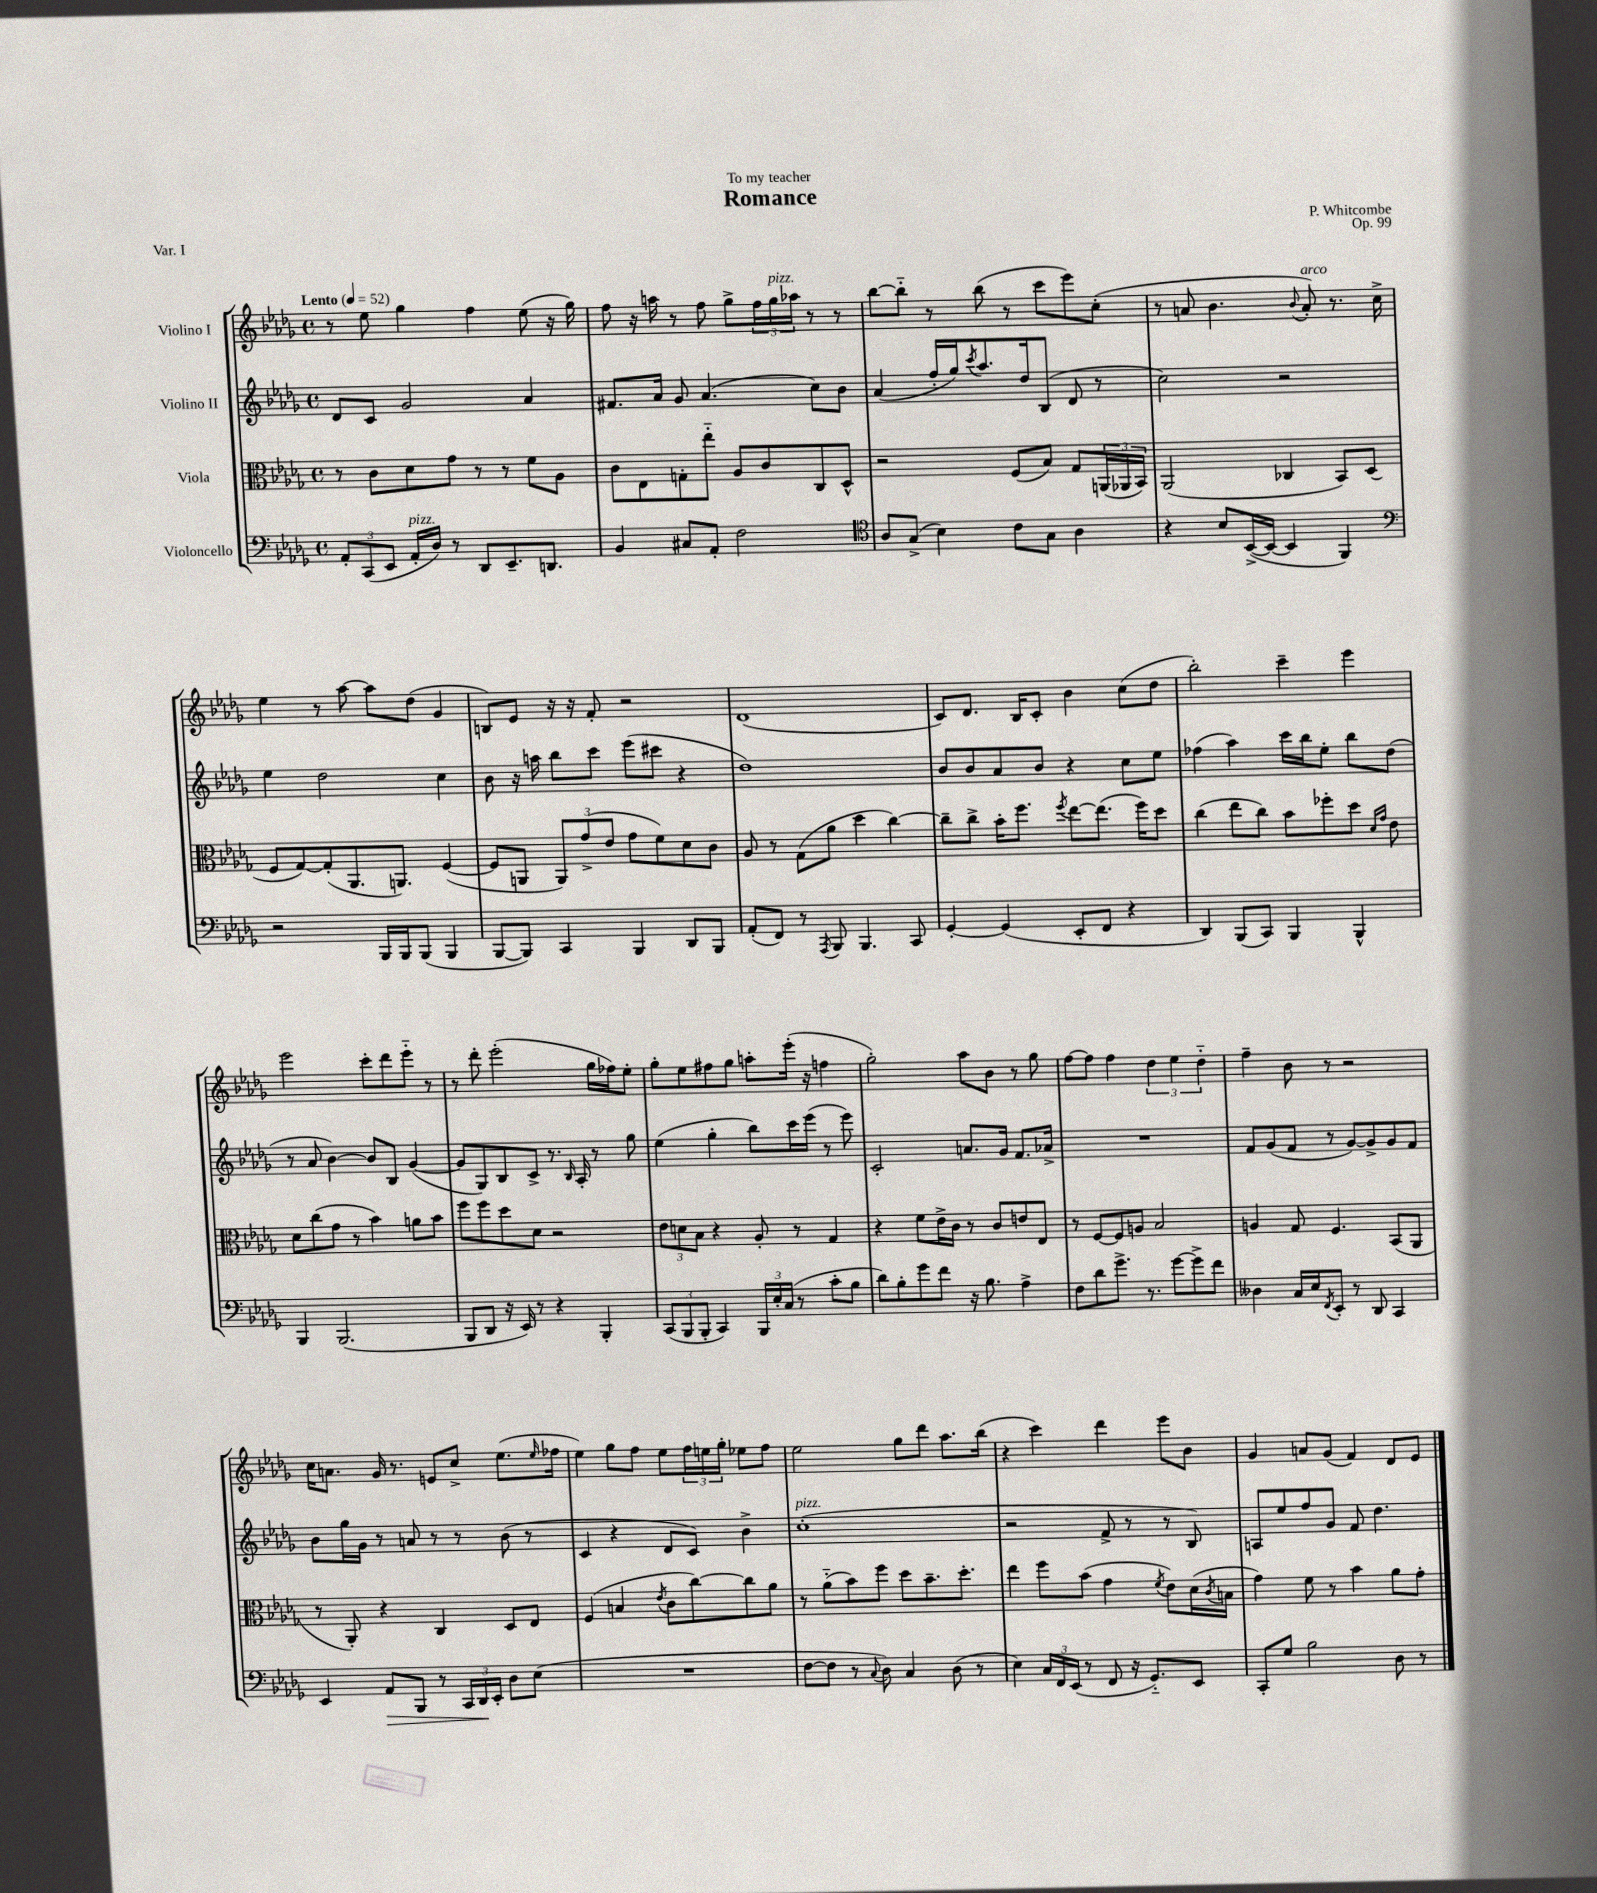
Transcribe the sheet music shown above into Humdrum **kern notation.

**kern	**dynam	**kern	**kern	**kern
*part4	*part4	*part3	*part2	*part1
*staff4	*staff4	*staff3	*staff2	*staff1
*I"Violoncello	*	*I"Viola	*I"Violino II	*I"Violino I
*clefF4	*	*clefC3	*clefG2	*clefG2
*k[b-e-a-d-g-]	*	*k[b-e-a-d-g-]	*k[b-e-a-d-g-]	*k[b-e-a-d-g-]
*M4/4	*	*M4/4	*M4/4	*M4/4
*met(c)	*	*met(c)	*met(c)	*met(c)
*MM52	*	*MM52	*MM52	*MM52
=1	=1	=1	=1	=1
!	!	!	!	!LO:TX:a:B:t=Lento
12AA-'/L	.	8r	8d-/L	8r
(12CC/	.	.	.	.
.	.	8c\L	8c/J	8ee-\
12EE-/J	.	.	.	.
!LO:TX:a:i:t=pizz.	!	!	!	!
16AA-'/LL	.	8d-\	2g-/	4gg-\
16D-/JJ)	.	.	.	.
8r	.	8g-\J	.	.
8DD-/L	.	8r	.	4ff\
8.EE-~/	.	8r	.	.
.	.	8f\L	4a-/	(8ee-\
8.DDn/J	.	.	.	.
.	.	8A-\J	.	16r
.	.	.	.	16gg-\)
=2	=2	=2	=2	=2
4BB-/	.	8c\L	8.f#X/L	8ff\
.	.	8E-\	.	16r
.	.	.	16a-/Jk	16aan\
8C#X/L	.	8Gn'\	8g-/	8r
8AA-'/J	.	8ee-\J	(4.a-/	8ff\
2F\	.	8A-/L	.	8gg-^\L
.	.	8c/	.	24ff\L
!	!	!	!	!LO:TX:a:i:t=pizz.
.	.	.	.	24gg-\
.	.	.	.	24aa-X\JJ
.	.	8C/	8cc\L)	8r
.	.	8D-^^/J	8b-\J	8r
=3	=3	=3	=3	=3
*clefC4	*	*	*	*
8A-/L	.	2r	(4a-/	[8bb-\L
(8G-^/J	.	.	.	8bb-\J]
4B-\)	.	.	16ff'/LL	8r
.	.	.	16gg-/J)	.
.	.	.	8qccc/	.
.	.	.	8.aa-/	(8bb-\
8c\L	.	(8F/L	.	8r
.	.	.	16dd-/k	.
8G-\J	.	8B-/J)	(8B-/J	8ccc\L
4A-\	.	8G-/L	8d-/	8eee-\)
.	.	(24AAn/L	8r	(8cc'\J
.	.	24AA-X/	.	.
.	.	24BB-/JJ)	.	.
=4	=4	=4	=4	=4
4r	.	(2AA-/	2cc\)	8r
.	.	.	.	8an/
8B-/L	.	.	.	4.b-\
([16BB-^/L	.	.	.	.
16BB-/JJ_	.	.	.	.
4BB-/]	.	4C-X/	2r	.
.	.	.	.	8qqb-/
!	!	!	!	!LO:TX:a:i:t=arco
.	.	.	.	8a'/)
4FF/)	.	8BB-/L)	.	8.r
.	.	(8D-/J	.	.
.	.	.	.	16cc^\
!!LO:LB:g=z
=5	=5	=5	=5	=5
*clefF4	*	*	*	*
2r	.	8F/L	4ee-\	4ee-\
.	.	[8G-/)	.	.
.	.	(8G-'/]	2dd-\	8r
.	.	8.AA-/	.	[8aa-\
16BBB-/LL	.	.	.	8aa-\L]
16BBB-/J	.	8.AAn/J)	.	.
(8BBB-/J	.	.	.	(8dd-\J
4BBB-/	.	([4F/	4cc\	4g-/
=6	=6	=6	=6	=6
[8BBB-/L	.	8F/L]	8b-\	8Bn/L)
8BBB-/J])	.	8AAn/J	16r	8e-/J
.	.	.	16aan\	.
4CC/	.	12AA/L)	8bb-\L	16r
.	.	.	.	16r
.	.	(12g-^/	.	.
.	.	.	8ccc\J	8f'/
.	.	12e-/J	.	.
4BBB-/	.	8g-\L	(8eee-\L	2r
.	.	8f\)	8ccc#X\J	.
8DD-/L	.	8d-\	4r	.
8BBB-/J	.	8c\J	.	.
=7	=7	=7	=7	=7
(8AA-'/L	.	8A-/	1dd-)	(1d-
8FF/J)	.	8r	.	.
8r	.	(8G-\L	.	.
8qAAA-/	.	.	.	.
8BBB-/	.	8a-\J	.	.
4.BBB-/	.	4dd-\	.	.
.	.	[4cc\)	.	.
8CC/	.	.	.	.
=8	=8	=8	=8	=8
[4GG-'/	.	8cc~\L]	8b-/L	8c/L)
.	.	8cc^\J	8b-/	8.d-/J
(4GG-/]	.	16b-'\KL	8a-/	.
.	.	8.ff\J	.	16B-/KL
.	.	.	8b-/J	8c'/J
.	.	8qff/	.	.
8EE-'/L	.	[8ee-\L	4r	4b-\
8FF/J	.	(8.ee-\J]	.	.
4r	.	.	8cc\L	(8cc\L
.	.	16ff\KL)	.	.
.	.	8dd-\J	8ee-\J	8dd-\J
=9	=9	=9	=9	=9
4DD-/)	.	(4cc\	(4ff-X\	2bb-'\)
(8BBB-/L	.	8ee-\L	4aa-\)	.
8CC/J)	.	8cc\J)	.	.
4BBB-/	.	8b-\L	16ccc\LL	4ccc~\
.	.	.	16bb-\J	.
.	.	8ff-X'\	8ee-'\J	.
4BBB-^^/	.	8dd-\J	8bb-\L	4eee-\
.	.	16qqd-/LL	.	.
.	.	16qqg-/JJ	.	.
.	.	8e-\	(8dd-\J	.
!!LO:LB:g=z
=10	=10	=10	=10	=10
4BBB-/	.	8d-\L	8r	2eee-\
.	.	(8cc\	8a-/	.
(2.BBB-/	.	8g-\J	[4b-\)	.
.	.	8r	.	.
.	.	4b-\)	8b-/L]	8ccc'\L
.	.	.	8B-/J	8ddd-\
.	.	8an\L	([4g-/	8eee-\J
.	.	8b-\J	.	8r
=11	=11	=11	=11	=11
8BBB-/L	.	8ff\L	8g-/L]	8r
8DD-/J	.	8ff\	8G-/)	8ddd-'\
16r	.	8dd-\	8B-/	(2eee-'\
16EE-/)	.	.	.	.
8r	.	8d-\J	8c^/J	.
4r	.	2r	8.r	.
.	.	.	16qqB-/	.
.	.	.	16A-'/	.
4BBB-'/	.	.	8r	16gg-\LL
.	.	.	.	16ff-X\J)
.	.	.	8gg-\	8ee-'\J
=12	=12	=12	=12	=12
(12CC/L	.	12e-\L	(4ee-\	8gg-'\L
12BBB-/	.	12dn\	.	.
.	.	.	.	8ee-\
12BBB-'/J	.	12B-\J	.	.
4CC/)	.	4r	4gg-'\	8ff#X\
.	.	.	.	8gg-\J
24BBB-/LL	.	8A-'/	8bb-\L)	8aan'\L
24E-'/	.	.	.	.
(24C/JJ	.	.	.	.
8r	.	8r	16ccc\L	(16eee-'\Jk
.	.	.	(16eee-\JJ	16r
8c'\L	.	4G-/	8r	4ffn\
8B-\J	.	.	8eee-\)	.
=13	=13	=13	=13	=13
8d-\L)	.	4r	2c'/	2gg-'\)
8B-'\	.	.	.	.
8g-\	.	8f\L	.	.
8f\J	.	16e-^\L	.	.
.	.	16c\JJ	.	.
16r	.	8r	8.an/L	8aa-\L
8.B-\	.	.	.	.
.	.	8c/L	.	8b-\J
.	.	.	16g-/Jk	.
4A-^\	.	8en/	8.f/L	8r
.	.	8E-/J	.	8gg-\
.	.	.	16a-X^/Jk	.
=14	=14	=14	=14	=14
8F\L	.	8r	1r	[8ff\L
8d-\	.	[8F/L	.	8ff\J]
8.g-^\J	.	8F/]	.	4ff\
.	.	8An/J	.	.
8.r	.	.	.	.
.	.	2B-/	.	6dd-\
[8g-\L	.	.	.	.
.	.	.	.	6ee-\
8g-^\]	.	.	.	.
.	.	.	.	6dd-\
8f\J	.	.	.	.
=15	=15	=15	=15	=15
4D--X\	.	4An/	8f/L	4ff~\
.	.	.	(8g-/	.
16C/LL	.	8G-/	8f/J	8b-\
16E-/J	.	.	.	.
8qFF/	.	.	.	.
8EE-'/J	.	4.F/	8r	8r
8r	.	.	[8g-/L)	2r
8DD-/	.	.	8g-^/]	.
4CC/	.	(8BB-/L	8g-/	.
.	.	8AA-/J	8f/J	.
!!LO:LB:g=z
=16	=16	=16	=16	=16
4EE-/	.	8r	8b-\L	16cc\KL
.	.	.	.	8.an\J
.	.	8AA-'/)	16gg-\L	.
.	.	.	16g-\JJ	.
!	!LO:HP:b	!	!	!
8AA-/L	>	4r	8r	16g-/
.	.	.	.	8.r
8BBB-/J	.	.	8an/	.
8r	.	4C/	8r	8en/L
24CC/LL	.	.	8r	8cc^/J
24DD-/	.	.	.	.
24EE-'/JJ	]	.	.	.
8D-\L	.	8D-/L	(8b-\	(8.ee-\L
(8E-\J	.	8E-/J	8r	.
.	.	.	.	16qqee-/
.	.	.	.	16ff-X\Jk
=17	=17	=17	=17	=17
1r	.	(4F/	4c/	4ee-\)
.	.	4Bn/	4r	8gg-\L
.	.	.	.	8ff\J
.	.	8qe-/	.	.
.	.	8c\L	8d-/L	8ee-\L
.	.	[8cc\)	8c/J)	24ff\L
.	.	.	.	24een\
.	.	.	.	24gg-'\JJ
.	.	8cc\]	4b-^\	8ee-X\L
.	.	8a-\J	.	8ff\J
=18	=18	=18	=18	=18
!	!	!	!LO:TX:a:i:t=pizz.	!
[8F\L	.	8r	(1cc'	2ee-\
8F\J]	.	(8a-\L	.	.
8r	.	8b-\)	.	.
8qqC/	.	.	.	.
8D-\)	.	8ff\J	.	.
4C/	.	8dd-\L	.	8gg-\L
.	.	8.b-~\	.	8ddd-\J
(8D-\	.	.	.	8.aa-\L
.	.	8.dd-'\J	.	.
8r	.	.	.	.
.	.	.	.	(16bb-\Jk
=19	=19	=19	=19	=19
4E-\)	.	4ee-\	2r	4r
24C/LL	.	8ff\L	.	4ccc\)
24FF/	.	.	.	.
(24EE-/JJ	.	.	.	.
8r	.	(8b-\J	.	.
8FF/	.	4g-\	8f^/	4ddd-\
16r	.	.	8r	.
8.GG-/L)	.	.	.	.
.	.	8qf/	.	.
.	.	8e-\L)	8r	8eee-\L
8EE-/J	.	(16d-\L	8B-/)	8b-\J
.	.	8qc/	.	.
.	.	16Bn\JJ	.	.
=20	=20	=20	=20	=20
8CC'/L	.	4g-\)	8An/L	4g-/
8G-/J	.	.	8ee-/	.
2B-\	.	8f\	8ff/	8an/L
.	.	8r	8g-/J	(8g-/J
.	.	4b-\	8f/	4f/)
.	.	.	4.dd-\	.
8D-\	.	8a-\L	.	8d-/L
8r	.	8g-'\J	.	8e-/J
==	==	==	==	==
*-	*-	*-	*-	*-
